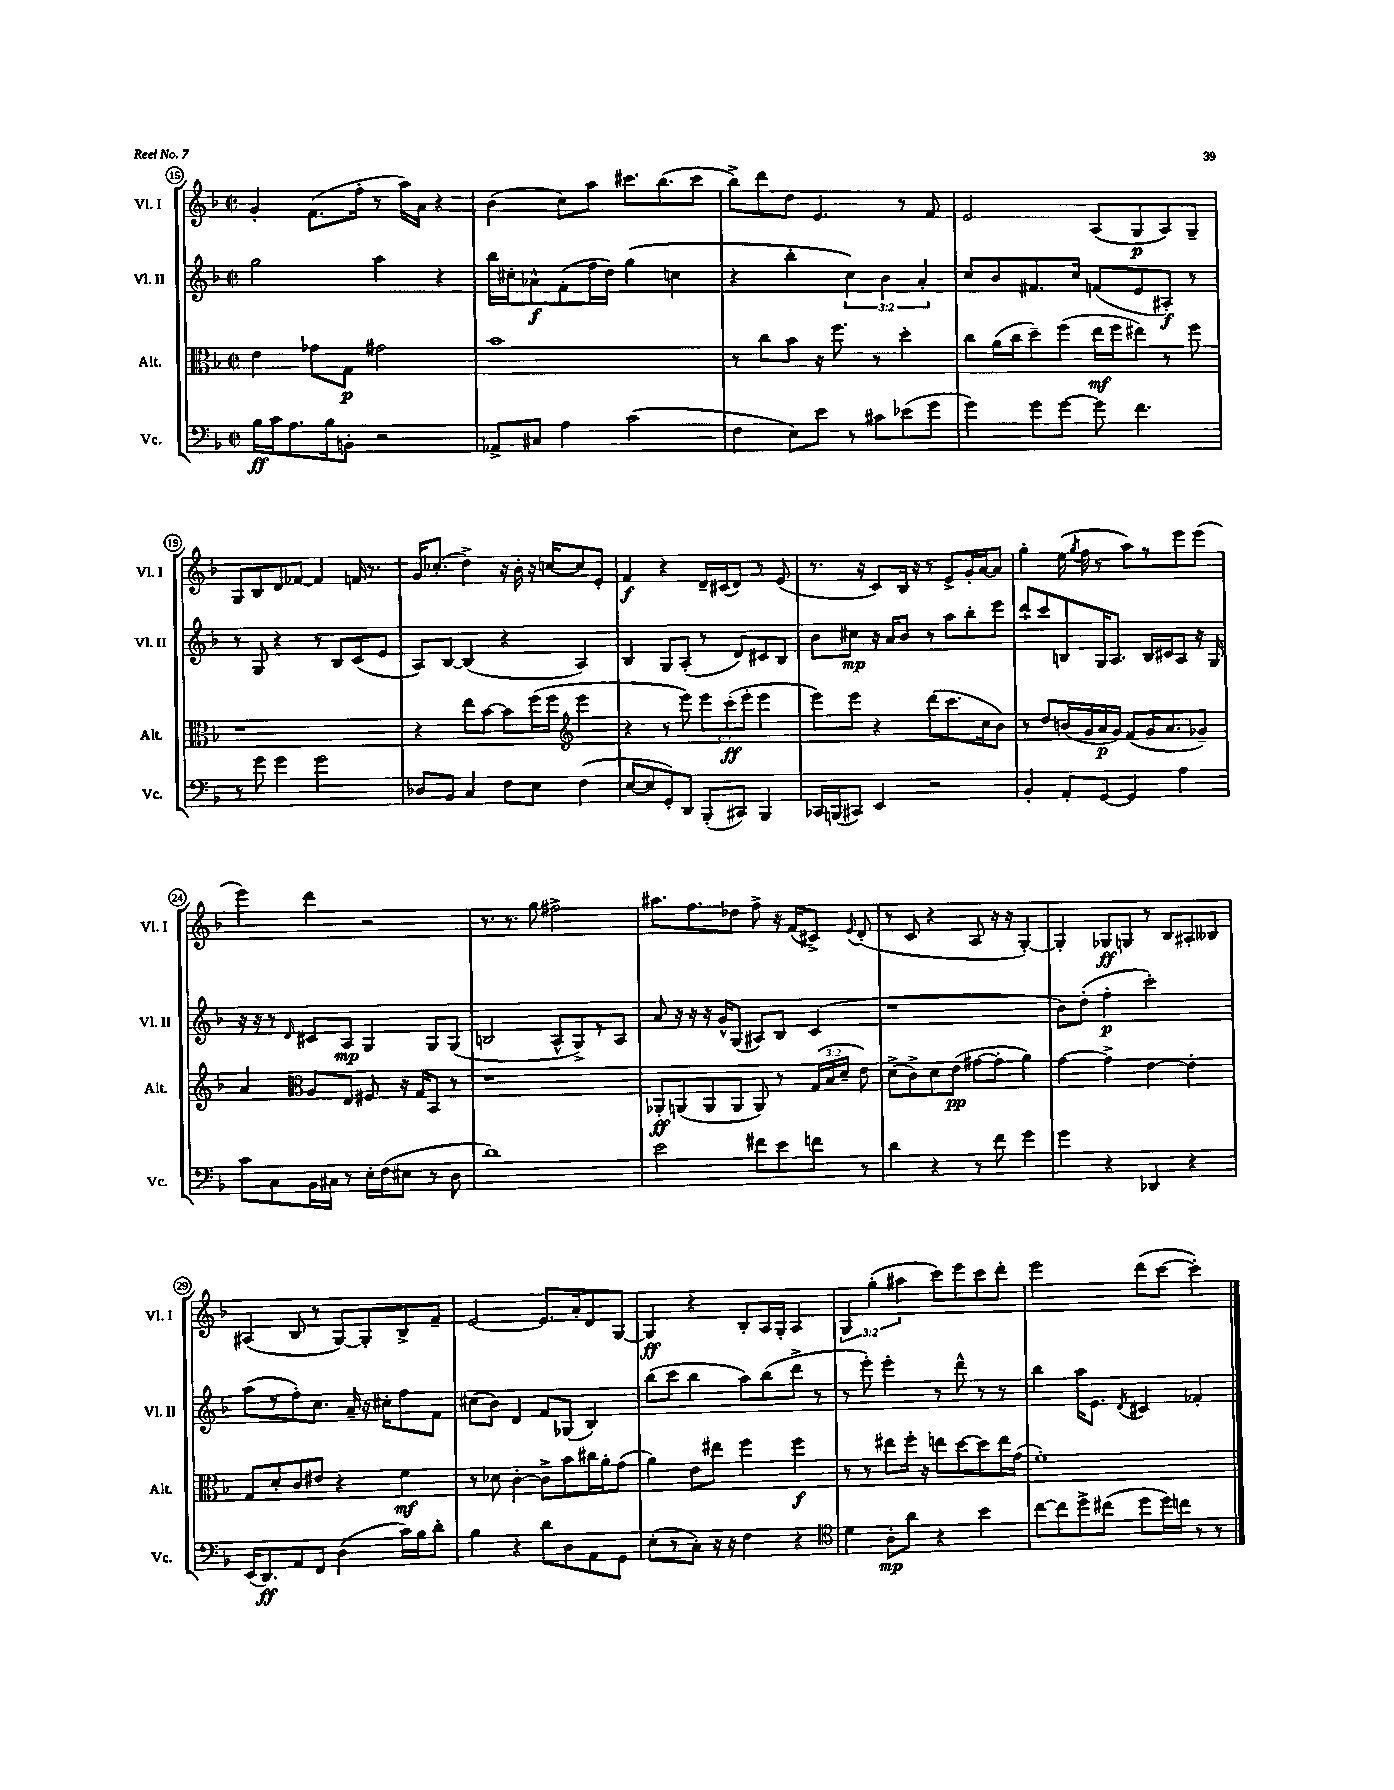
<<
\new StaffGroup <<
\new Staff = "s0" \with { instrumentName = "Vl. I" shortInstrumentName = "Vl. I" } {
    \clef treble \key f \major \defaultTimeSignature \time 2/2 \override Staff.TupletNumber.text = #tuplet-number::calc-fraction-text
    \autoBeamOff g'4-. f'8.[( f''16]-. r8 a''16[) a'16] r4 |
    bes'4( c''8[) a''8] cis'''8.[ bes''8.( cis'''8] |
    bes''8[->) d'''8 d''8] e'4. r8 f'8 |
    e'2 a8[( g8\p a8) g8]-- |
    g8[ bes8 d'8 fes'8]~ fes'4 f'16 r8. |
    g'16[ ces''8.]-.( d''4->) r16 bes'16-. r16 c''16[~ c''8 e'8]-. |
    f'4\f r4 d'16[-- cis'16( d'8]) r8 e'8( |
    r8. r16 c'8[) bes16] r16 r8 e'8[-> g'16-. a'16~ a'8] |
    g''4-. e''16( \acciaccatura { g''8 } f''16 r8 a''8[) r8 e'''8 e'''8]( |
    e'''4) d'''4 r2 |
    r8. r8. g''8 fis''2-> |
    ais''8.[ f''8. des''8] f''8-> r16 f'16[( cis'8]->) \appoggiatura { e'8 } d'8-.( |
    r8 c'8 r4 a8 r16 r16 g4~-.) |
    g4-. ges8[\ff g8] r8 bes8[ ais8-. beses8] |
    ais4( bes8 r8 g8[~) g8-. bes8-> f'8]-- |
    e'2~ e'8.[ a'16-. d'8 g8]~ |
    g4\ff r4 bes8[-. a16 g16]-. a4 |
    \tuplet 3/2 { g4 g''4-.( ais''4 } c'''8[) e'''8 c'''8 d'''8]-. |
    e'''2 d'''8[( c'''8]~ c'''4-.) \bar "|." |
}
\new Staff = "s1" \with { instrumentName = "Vl. II" shortInstrumentName = "Vl. II" } {
    \clef treble \key f \major \defaultTimeSignature \time 2/2 \override Staff.TupletNumber.text = #tuplet-number::calc-fraction-text
    \autoBeamOff g''2 a''4 r4 |
    bes''16[ cis''16-. aes'8-^\f f'8-.( f''16 d''16]) g''4( c''4 |
    r4 bes''4-. \tuplet 3/2 { c''4) bes'4 a'4-. } |
    c''8[ bes'8 fis'8. c''16] f'8[( e'8 ais8]-.\f) r8 |
    r8 g8 r4 r8 bes8[ c'8( e'8] |
    a8[) bes8]~ bes4( r4 a4) |
    bes4 g8[ a8]-.( r8 d'8[) cis'8 bes8] |
    bes'8[ cis''8]\mp r16 a'16[ bes'8] r8 a''8[ bes''8-. e'''8] |
    d'''8[-! c'''8 b8 g16 a8.] b16[ cis'16 a8] r16 g16 |
    r16 r16 r8 \grace { d'16 } cis'8[ a8]\mp g4 g8[ g8]( |
    b2 a8[-^ g8->) r8 a8] |
    a'8 r16 r16 r16 g'16[-^ g8]( ais8[) bes8] c'4( |
    r1 |
    bes'8[) d''8]-.( f''4-.\p c'''2-.) |
    a''8[( r8 f''8-.) c''8.] a'16-- r16 cis''16[-. f''8 f'8] |
    cis''8[( bes'8]) d'4 f'8[ ges8]( bes4) |
    bes''8[( c'''8] bes''4 a''8[) bes''8( d'''8]-> r8 |
    r8 e'''8-.) e'''4-. r8 d'''8-^ r8 r8 |
    bes''4 a''16[ e'8.] \acciaccatura { d'8 } cis'4 fes'4-. \bar "|." |
}
\new Staff = "s2" \with { instrumentName = "Alt." shortInstrumentName = "Alt." } {
    \clef alto \key f \major \defaultTimeSignature \time 2/2 \override Staff.TupletNumber.text = #tuplet-number::calc-fraction-text
    \autoBeamOff e'4 ges'8[ g8]\p gis'2 |
    bes'1 |
    r8 c''8[ bes'8] r16 f''8. r8 d''4-. |
    c''8[ a'16( c''16 d''8--) f''8]( e''16[\mf f''16 eis''8]) r8 f''8 |
    r1 |
    r4 e''8[ bes'8]~ bes'8[ f''16( f''16] \clef treble e'''4 |
    r4 r8 e'''8) \tuplet 3/2 { e'''8[ c'''8-.\ff( e'''8]-. } e'''4 |
    e'''8[) e'''8] r4 d'''8[( c'''8. c''16 bes'8]) |
    r8 d''8[ b'16( g'16 a'16\p g'16]) f'8[( g'16 a'8. ges'8]--) |
    a'4 \clef alto a8[ e8] fis8 r16 g16[ bes,8] r8 |
    r1 |
    aes,8[-.\ff a,8( a,8 a,8] a,8) r8 \tuplet 3/2 { g16[( bes16 d'16]-- } e'8) |
    d'8[->( c'8->) d'8 e'8]\pp( gis'8[~ gis'8]-. a'4) |
    g'4~ g'4-> e'4~ e'4-. |
    g8[ d'8-. c'8 eis'8] r4 f'4\mf |
    r8 des'8 c'4~-. c'8[-> bes'8 cis''16 a'16-. g'8]( |
    a'4) e'8[ eis''8] f''4 f''4\f |
    r8 r8 eis''8[ f''16]-. r16 e''8[ d''8~ d''8 e''16 g'16]( |
    f'1-.) \bar "|." |
}
\new Staff = "s3" \with { instrumentName = "Vc." shortInstrumentName = "Vc." } {
    \clef bass \key f \major \defaultTimeSignature \time 2/2
    \autoBeamOff bes16[\ff c'16 a8. bes16 b,8]-. r2 |
    aes,8[-> cis8] a4 c'2( |
    f4 e8[) e'8] r8 cis'8[ ees'8( g'8] |
    g'4) g'8[ g'8]~ g'8 f'4. |
    r8 g'8 g'4 g'2 |
    des8[ bes,8] c4 f8[ e8] f4( |
    e8[~ e8 g,8-.) d,8] bes,,8[-.( cis,8]) bes,,4 |
    ces,16[ b,,16( cis,8]) e,4 r2 |
    bes,4-. a,8[-. g,8]~ g,4 a4 |
    c'8[ c8 bes,16 cis16] r8 e16[-. f16( eis8] r8 d8 |
    d'1) |
    e'2 fis'8[ e'8 f'8] r8 |
    d'4 r4 r8 f'8 g'4 |
    g'4 r4 des,4 r4 |
    e,16[( d,8.\ff) a,8 f,8] d4( c'16[) bes16 d'8]-. |
    bes4 r4 d'8[ d8 a,8 g,8] |
    e8[-.( r8 c8]-.) r16 r16 f4 r4 |
    \clef tenor d'4 a8[-.\mp a'8] r4 bes'4 |
    c''8[~ c''8 d''8-> cis''8]( d''8[ d''16) c''16] r8 r8 \bar "|." |
}
>>
>>
\layout { \context { \Score currentBarNumber = #15 \override BarNumber.stencil = #(make-stencil-circler 0.1 0.3 ly:text-interface::print) } }
